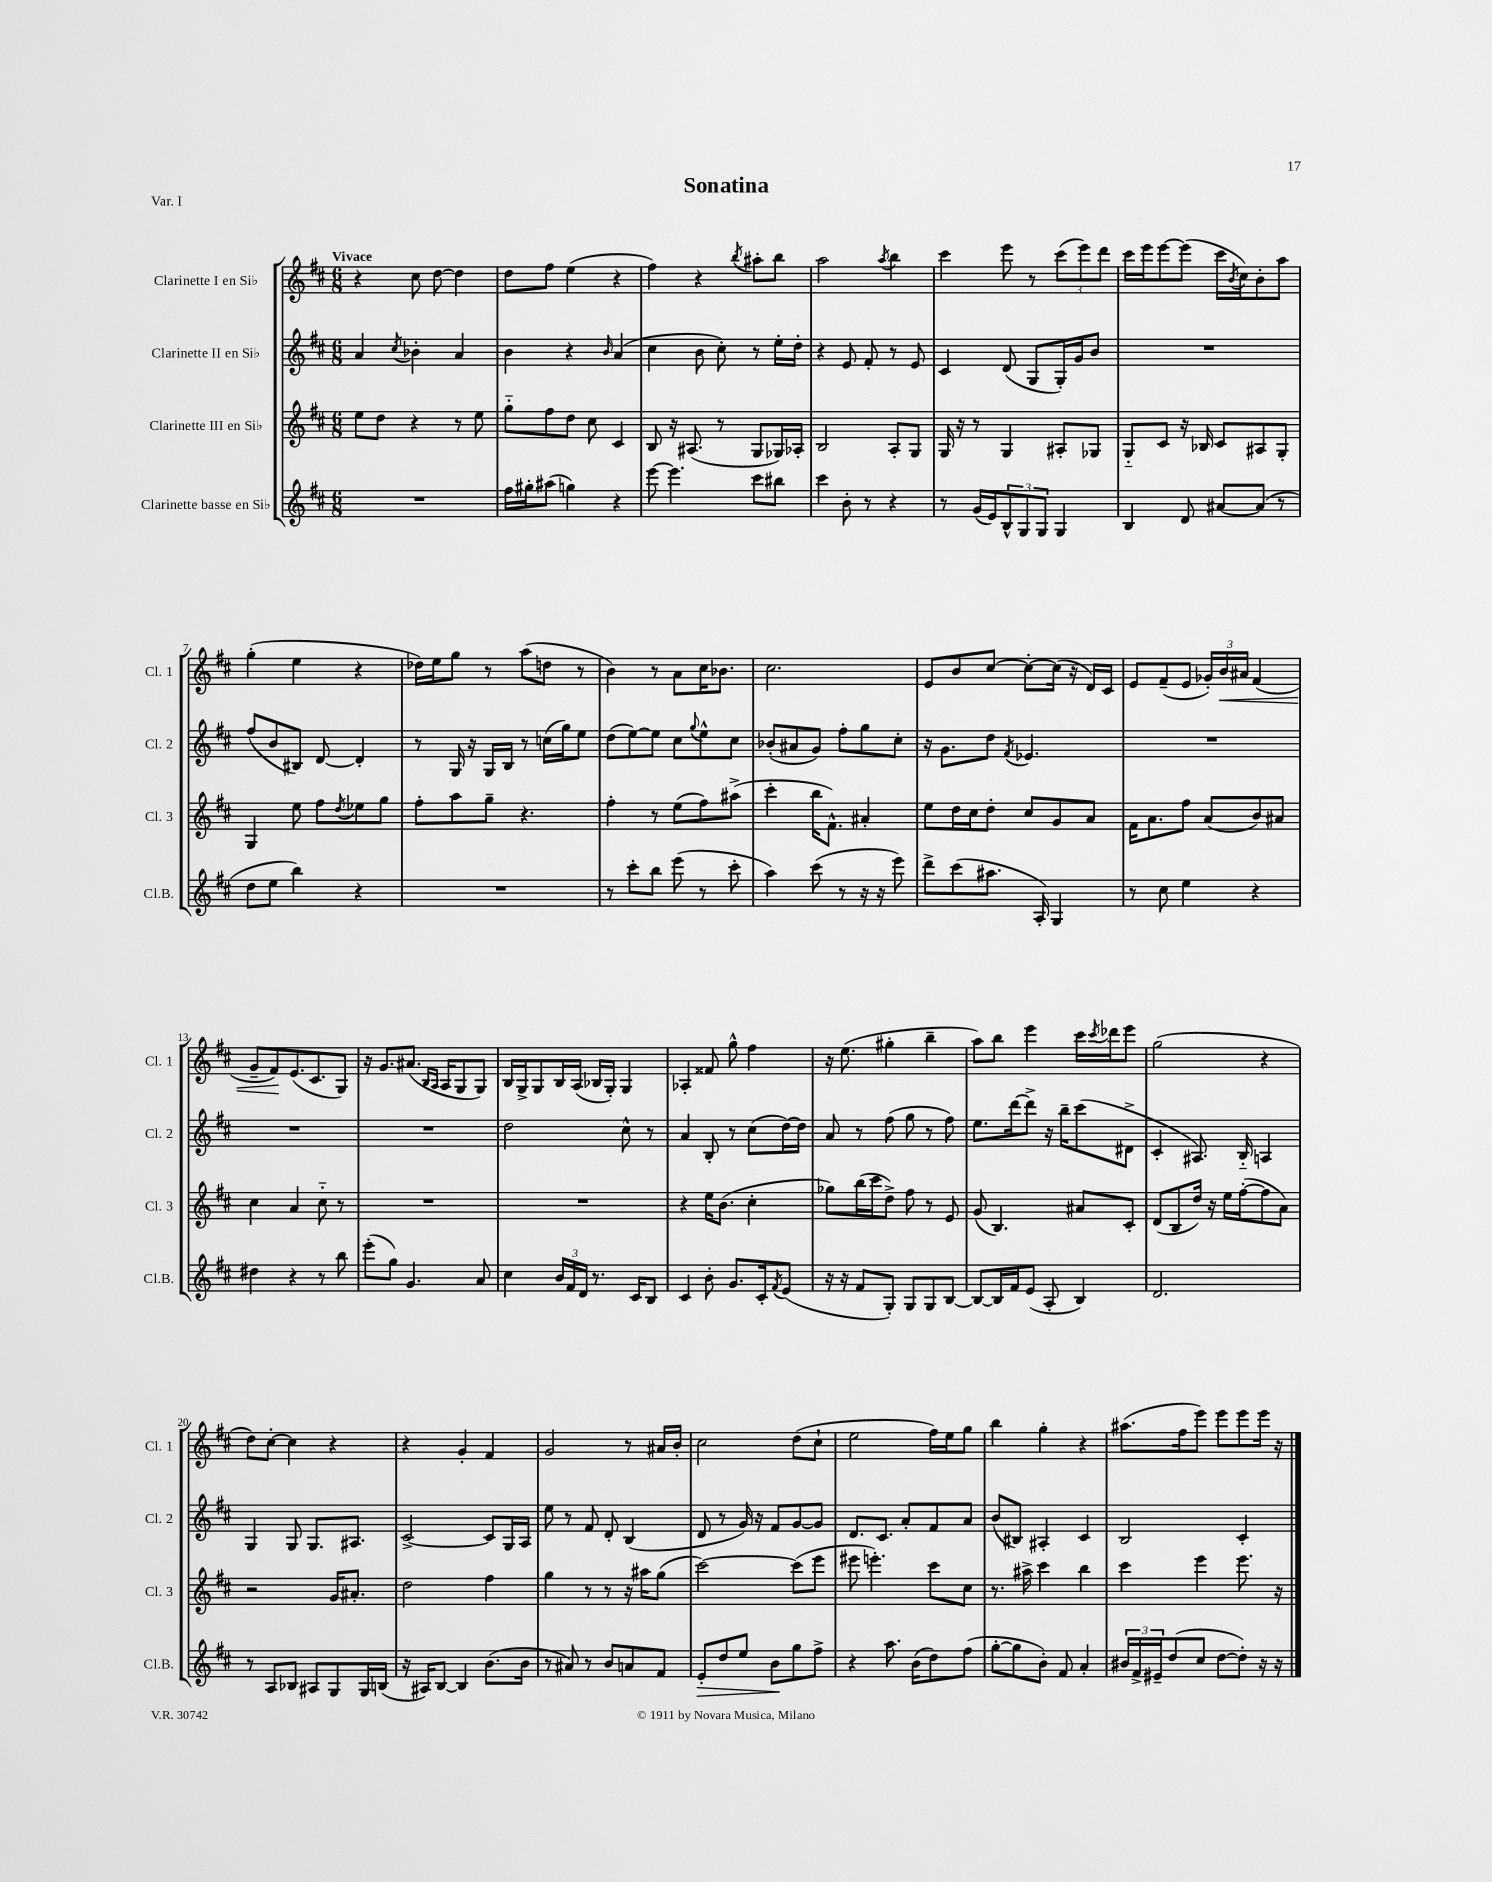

**kern	**kern	**kern	**kern
*staff4	*staff3	*staff2	*staff1
*clefG2	*clefG2	*clefG2	*clefG2
*k[f#c#]	*k[f#c#]	*k[f#c#]	*k[f#c#]
*M6/8	*M6/8	*M6/8	*M6/8
2.r	8ee\L	4a/	4r
.	8dd\J	.	.
.	.	8qcc#/	.
.	4r	4b-'\	8cc#\
.	.	.	[8dd\
.	8r	4a/	4dd\]
.	8ee\	.	.
=	=	=	=
16ff#\LL	8gg'~\L	4b\	8dd\L
16gg#'\J	.	.	.
(8aa#\J	8ff#\	.	8ff#\J
4gg\)	8dd\J	4r	(4ee\
.	8cc#\	.	.
.	.	16qqb/	.
4r	4c#/	(4a/	4r
=	=	=	=
[8eee\	8B/	4cc#\	4ff#\)
4.eee\]	16r	.	.
.	(8.A#/	.	.
.	.	8b\	4r
.	8r	8cc#'\)	.
.	.	.	8qbb/
8ccc#\L	8G/L	8r	8aa#'\L
8bb#\J	16G-/L)	16ee'\LL	8bb\J
.	16A-'/JJ	16dd'\JJ	.
=	=	=	=
4ccc#\	2B/	4r	2aa\
8b'\	.	8e/	.
8r	.	8f#'/	.
.	.	.	8qaa/
4r	8A'/L	8r	4bb\
.	8G/J	8e/	.
=	=	=	=
8r	16G/	4c#/	4ccc#\
.	16r	.	.
(16g/LL	8r	.	.
16e/J)	.	.	.
12B^^/	4G/	(8d/	8eee\
12G/	.	.	.
.	.	8G/L	8r
12G/J	.	.	.
4G/	8A#'/L	16G'/L)	(12ccc#\L
.	.	16g/J	.
.	.	.	12eee\)
.	8G-/J	8b/J	.
.	.	.	12ddd\J
=	=	=	=
4B/	8G'~/L	2.r	16ccc#\LL
.	.	.	16eee\J
.	8c#/J	.	[8eee\
8d/	16r	.	(8eee\]J
.	16B-/	.	.
[8a#/L	8c#/L	.	16ccc#\LL
.	.	.	8qb/
.	.	.	16cc#\J)
(8a#/]J	8A#/	.	8b'\
8r	8G'/J	.	8aa\J
=	=	=	=
8dd\L	4G/	(8ff#/L	(4gg'\
8ee\J	.	8b/	.
4bb\)	8ee\	8B#/J)	4ee\
.	8ff#\L	[8d/	.
.	8qdd/	.	.
4r	8ee-\	4d'/]	4r
.	8gg\J	.	.
=	=	=	=
2.r	8ff#'\L	8r	16dd-\LL)
.	.	.	16ee\J
.	8aa\	16G/	8gg\J
.	.	16r	.
.	8gg~\J	16G/LL	8r
.	.	16B/JJ	.
.	4.r	8r	(8aa\L
.	.	(16cc\LL	8dd\J
.	.	16gg\J)	.
.	.	8ee\J	8r
=	=	=	=
8r	4ff#'\	(8dd\L	4b\)
8ccc#'\L	.	[8ee\)	.
8bb\J	8r	8ee\]J	8r
(8eee\	(8ee\L	8cc#\L	8a\L
.	.	8qqgg/	.
8r	8ff#\)	8ee^^\	16cc#\K
.	.	.	8.b-\J
8ccc#'\	(8aa#^\J	8cc#\J	.
=	=	=	=
4aa\)	4ccc#'\	(8b-'/L	2.cc#\
.	.	8a#/	.
(8ccc#\	16bb\LK	8g/J)	.
.	8.f#^^\J)	.	.
8r	.	8ff#'\L	.
16r	4a#'/	8gg\	.
16r	.	.	.
8eee\)	.	8cc#'\J	.
=	=	=	=
8ddd^\L	8ee\L	16r	8e/L
.	.	8.g\L	.
(8ccc#\	16dd\L	.	8b/
.	16cc#\J	.	.
8.aa#\J	8dd'\J	8dd\J	[8cc#/J
.	.	8qf#/	.
.	8cc#/L	4.e-/	8cc#'\_L
16A'/)	.	.	.
4G/	8g/	.	(16cc#\]Jk
.	.	.	16r
.	8a/J	.	16d/LL)
.	.	.	16c#/JJ
=	=	=	=
8r	16f#\LK	2.r	8e/L
.	8.a\	.	.
8cc#\	.	.	(8f#~/
4ee\	8ff#\J	.	8e/J
.	(8a/L	.	24g-'/LL)
.	.	.	24b/
.	.	.	24a#/JJ
4r	8b/)	.	(4f#/
.	8a#/J	.	.
=	=	=	=
4dd#\	4cc#\	2.r	8g~/L
.	.	.	8f#/)
4r	4a/	.	(8.e/
.	.	.	8.c#/
8r	8cc#'~\	.	.
8bb\	8r	.	8G/J)
=	=	=	=
(8eee'\L	2.r	2.r	16r
.	.	.	8.g/L
8gg\J)	.	.	.
4.g/	.	.	(8.a#/J
.	.	.	16qqB/LL
.	.	.	16qqA/JJ
.	.	.	16A/LK
.	.	.	8G/
8a/	.	.	8G/J)
=	=	=	=
4cc#\	2.r	2dd\	16B/LL
.	.	.	16G^/J
.	.	.	8G/
24b/LL	.	.	16B/L
24f#/	.	.	.
.	.	.	(16A/JJ
24d/JJ	.	.	.
8.r	.	.	16B-/LL
.	.	.	16G'/JJ)
.	.	8cc#^^\	4G/
16c#/LK	.	.	.
8B/J	.	8r	.
=	=	=	=
4c#/	4r	4a/	4A-'/
8b'\	16ee\LK	8B'/	8f##/
.	(8.b\J	.	.
8.g/L	.	8r	8gg^^\
.	4cc#'\	(8cc#\L	4ff#\
16c#'/k	.	.	.
8qf#/	.	.	.
(8e/J	.	[16dd\L)	.
.	.	16dd\]JJ	.
=	=	=	=
16r	8gg-\L)	8a/	16r
16r	.	.	(8.ee\
8f#/L	(16bb\L	8r	.
.	16ccc#\J	.	.
8G'/J)	8dd^\J)	(8ff#\	4gg#'\
8G/L	8ff#\	8gg\	.
8G/	8r	8r	4bb~\
[8B/J	8e/	8ff#\)	.
=	=	=	=
8B/_L	(8g/	8.ee\L	8aa\L)
16B/]L	4.B/)	.	8bb\J
16f#/J	.	[16ddd\k	.
(8e/J	.	8ddd^\]J	4eee\
8A'/	.	16r	.
.	.	16bb~\LK	.
4B/)	8a#/L	(8ccc#\	16ccc#\LL
.	.	.	8qccc#/
.	.	.	16ddd-\J
.	8c#'/J	8d#^\J	8eee\J
=	=	=	=
2.d/	(8d/L	4c#'/	(2gg\
.	8B/	.	.
.	16dd/Jk)	8.A#/)	.
.	16r	.	.
.	16ee\LL	.	.
.	([16ff#'\J	16B'~/	.
.	8ff#\]	4A/	4r
.	8a\J)	.	.
=	=	=	=
8r	2r	4G/	8dd\L)
8A/L	.	.	[8cc#'\J
8B-/J	.	8G/	4cc#\]
8A#/L	.	8.G/L	.
8G/	16g/LK	.	4r
.	8.a#'/J	8.A#/J	.
16G/L	.	.	.
(16B/JJ	.	.	.
=	=	=	=
16r	2dd\	[2c#^/	4r
16A#/LK)	.	.	.
[8B/J	.	.	.
4B/]	.	.	4g'/
(8.b\L	4ff#\	8c#/]L	4f#/
.	.	16G/L	.
16b\Jk	.	16A/JJ	.
=	=	=	=
8r	4gg\	8ee\	2g/
8a#/)	.	8r	.
8r	8r	8f#/	.
8b/L	8r	8d'/	.
8a/	16r	(4B/	8r
.	16aa#\LK	.	.
8f#/J	(8gg\J	.	16a#/LL
.	.	.	16b'/JJ
=	=	=	=
8e'/L	[2ccc#\)	8d/	2cc#\
8dd/	.	8r	.
8ee/J	.	16g/)	.
.	.	16r	.
8b\L	.	8f#/L	.
8gg\	(8ccc#\]L	[8g/	(8dd\L
8ff#^\J	8eee\J	8g/]J	8cc#`\J
=	=	=	=
4r	8eee#\	8.d/L	2ee\
.	4.eee'\)	.	.
.	.	8.c#/J	.
8.aa\	.	.	.
.	.	8a'/L	.
(16b\LK	.	.	.
8dd\)	8ccc#\L	8f#/	16ff#\LL)
.	.	.	16ee\J
(8ff#\J	8cc#\J	8a/J	8gg\J
=	=	=	=
[8gg'\L	8.r	(8b/L	4bb\
8gg\]	.	8B#/J)	.
.	16aa#^\	.	.
8b'\J)	4ccc#\	4A#'/	4gg'\
8f#/	.	.	.
4a'/	4bb\	4c#/	4r
=	=	=	=
24b#/LL	4ccc#\	2B/	(8.aa#\L
24f#^/	.	.	.
24e#~/J	.	.	.
(8dd/	.	.	.
.	.	.	16ff#\k
8cc#/J	4eee\	.	8eee\J)
[8dd\L	.	.	8eee\L
8dd'\]J)	8.eee\	4c#'/	8eee\
16r	.	.	16eee\Jk
16r	16r	.	16r
==	==	==	==
*-	*-	*-	*-
